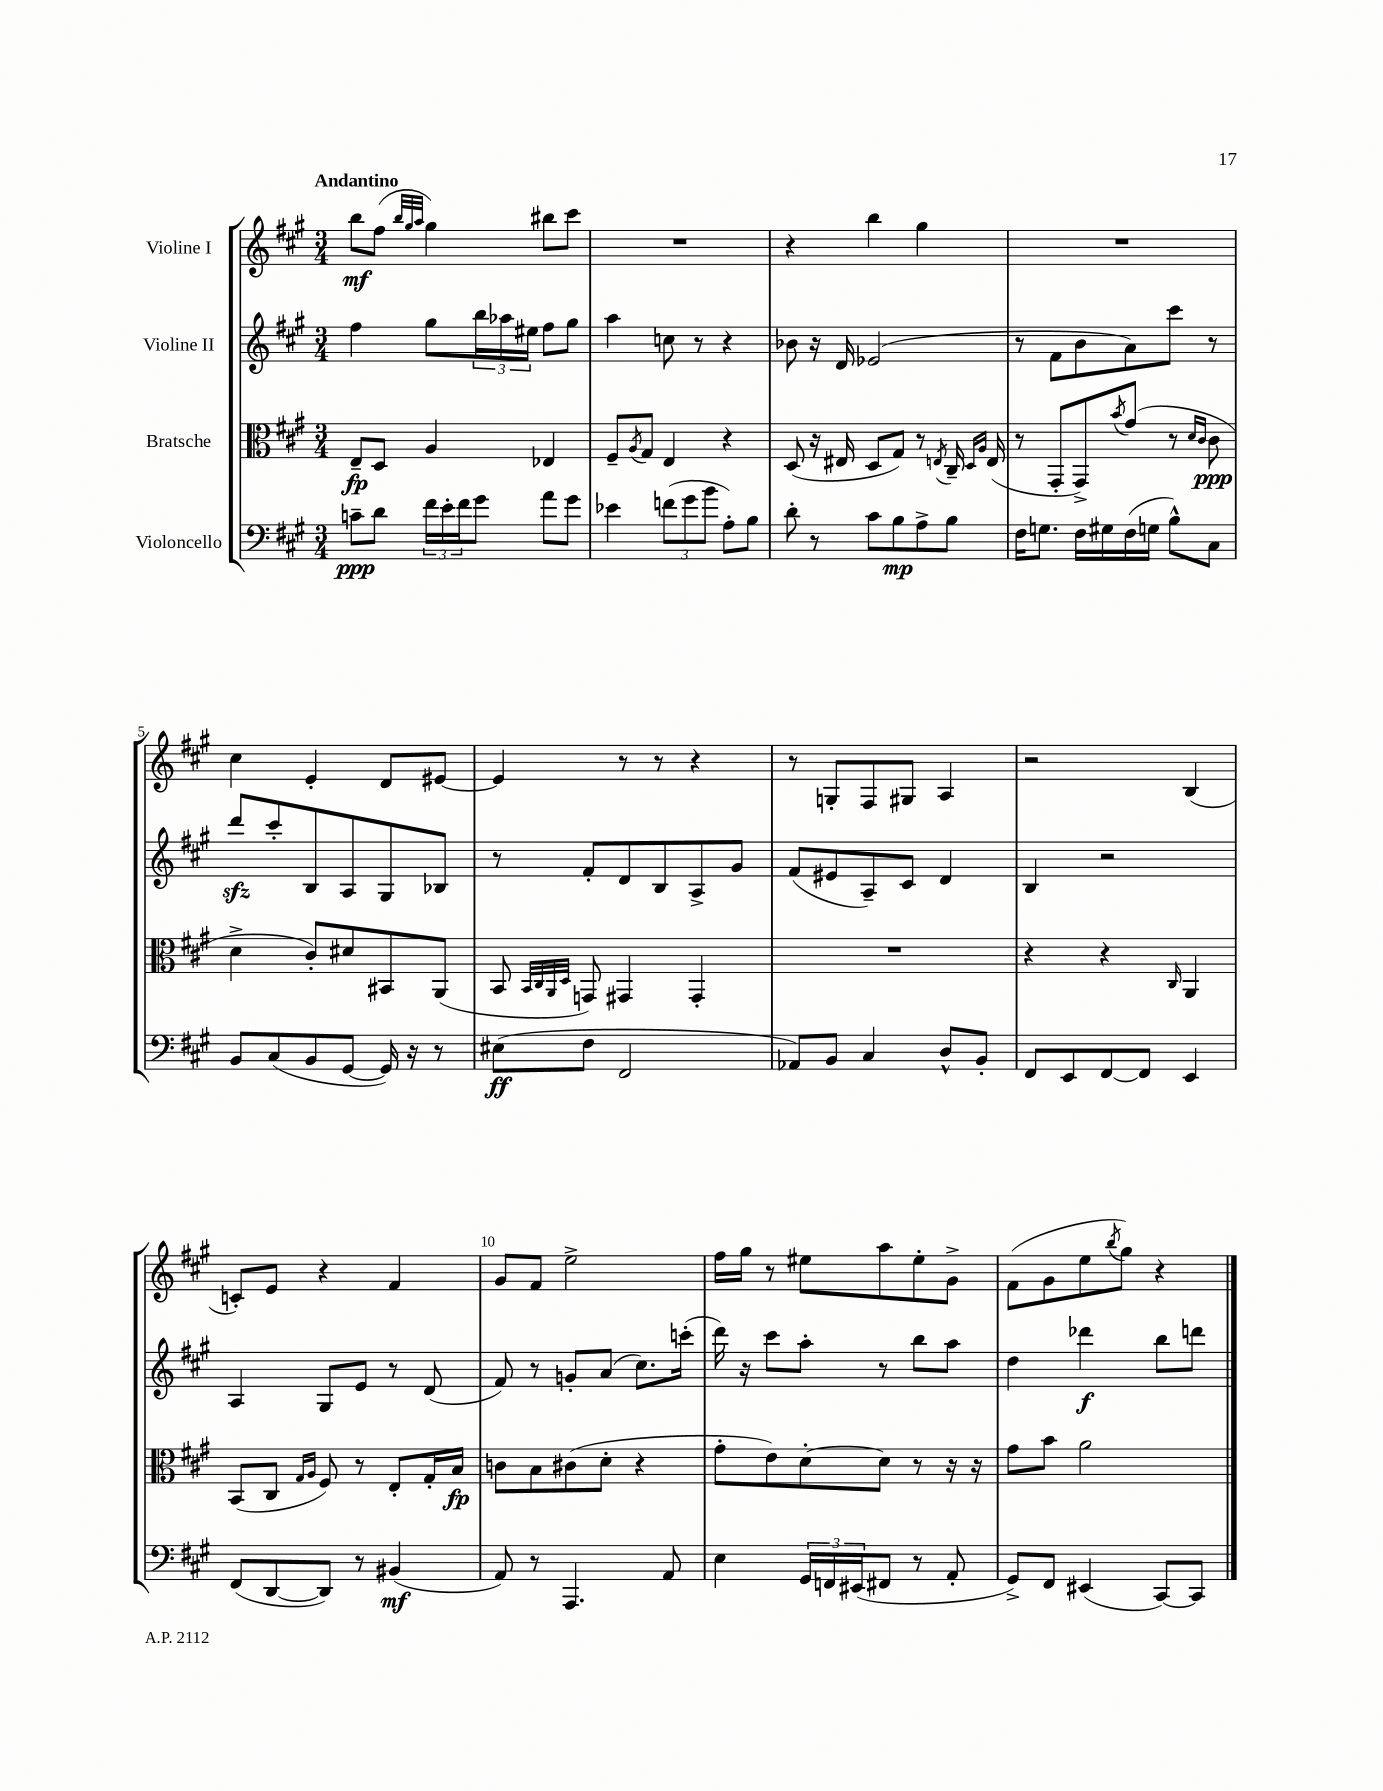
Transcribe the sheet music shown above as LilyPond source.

<<
\new StaffGroup <<
\new Staff = "s0" \with { instrumentName = "Violine I" } {
    \clef treble \key a \major \numericTimeSignature \time 3/4 \tempo "Andantino"
    b''8\mf fis''8( \grace { b''32 gis''32 a''32 } gis''4) bis''8 cis'''8 |
    R2. |
    r4 b''4 gis''4 |
    R2. |
    cis''4 e'4-. d'8 eis'8~ |
    eis'4 r8 r8 r4 |
    r8 g8-. fis8 gis8 a4 |
    r2 b4( |
    c'8-.) e'8 r4 fis'4 |
    gis'8 fis'8 e''2-> |
    fis''16 gis''16 r8 eis''8 a''8 eis''8-. gis'8-> |
    fis'8( gis'8 e''8 \acciaccatura { b''8 } gis''8) r4 \bar "|." |
}
\new Staff = "s1" \with { instrumentName = "Violine II" } {
    \clef treble \key a \major \numericTimeSignature \time 3/4
    fis''4 gis''8 \tuplet 3/2 { b''16 aes''16 eis''16 } fis''8 gis''8 |
    a''4 c''8 r8 r4 |
    bes'8 r16 d'16 ees'2( |
    r8 fis'8 b'8 a'8) cis'''8 r8 |
    d'''8\sfz cis'''8-. b8 a8 gis8 bes8 |
    r8 fis'8-. d'8 b8 a8-> gis'8 |
    fis'8( eis'8 a8--) cis'8 d'4 |
    b4 r2 |
    a4 gis8 e'8 r8 d'8( |
    fis'8) r8 g'8-. a'8( cis''8.) c'''16-.( |
    d'''16) r16 cis'''8 a''8-. r8 b''8 a''8 |
    d''4 des'''4\f b''8 d'''8 \bar "|." |
}
\new Staff = "s2" \with { instrumentName = "Bratsche" } {
    \clef alto \key a \major \numericTimeSignature \time 3/4
    e8--\fp d8 a4 ees4 |
    fis8-- \acciaccatura { a8 } gis8 e4 r4 |
    d8( r16 eis16 d8 gis8) r8 \acciaccatura { e8 } cis16-- \grace { d16 a16 } e16( |
    r8 gis,8-. gis,8->) \acciaccatura { b'8 } gis'8( r8 \grace { d'16 cis'16 } cis'8\ppp |
    d'4-> cis'8-.) dis'8 bis,8 a,8( |
    b,8 \grace { b,32 cis32 a,32 d32 } g,8) gis,4 gis,4-. |
    R2. |
    r4 r4 \grace { cis16 } a,4 |
    b,8( cis8 \grace { gis16 a16 } fis8) r8 e8-. gis16-. b16\fp |
    c'8 b8 cis'8( d'8-. r4 |
    gis'8-. e'8) d'8~-. d'8 r8 r16 r16 |
    gis'8 b'8 a'2 \bar "|." |
}
\new Staff = "s3" \with { instrumentName = "Violoncello" } {
    \clef bass \key a \major \numericTimeSignature \time 3/4
    c'8--\ppp d'8 \tuplet 3/2 { fis'16 e'16-. fis'16 } gis'8 a'8 gis'8 |
    ees'4 \tuplet 3/2 { f'8( gis'8 b'8 } a8-.) b8 |
    d'8-. r8 cis'8 b8\mp a8-> b8 |
    fis16 g8. fis16 gis16 fis16( g16 b8-^) cis8 |
    b,8 cis8( b,8 gis,8~ gis,16) r16 r8 |
    eis8\ff( fis8 fis,2 |
    aes,8) b,8 cis4 d8-^ b,8-. |
    fis,8 e,8 fis,8~ fis,8 e,4 |
    fis,8( d,8~ d,8) r8 bis,4\mf( |
    a,8) r8 a,,4. a,8 |
    e4 \tuplet 3/2 { gis,16 f,16 eis,16( } fis,8 r8 a,8-. |
    gis,8->) fis,8 eis,4( cis,8~) cis,8 \bar "|." |
}
>>
>>
\layout { \context { \Score \override BarNumber.break-visibility = ##(#f #t #t) barNumberVisibility = #(every-nth-bar-number-visible 5) } }
